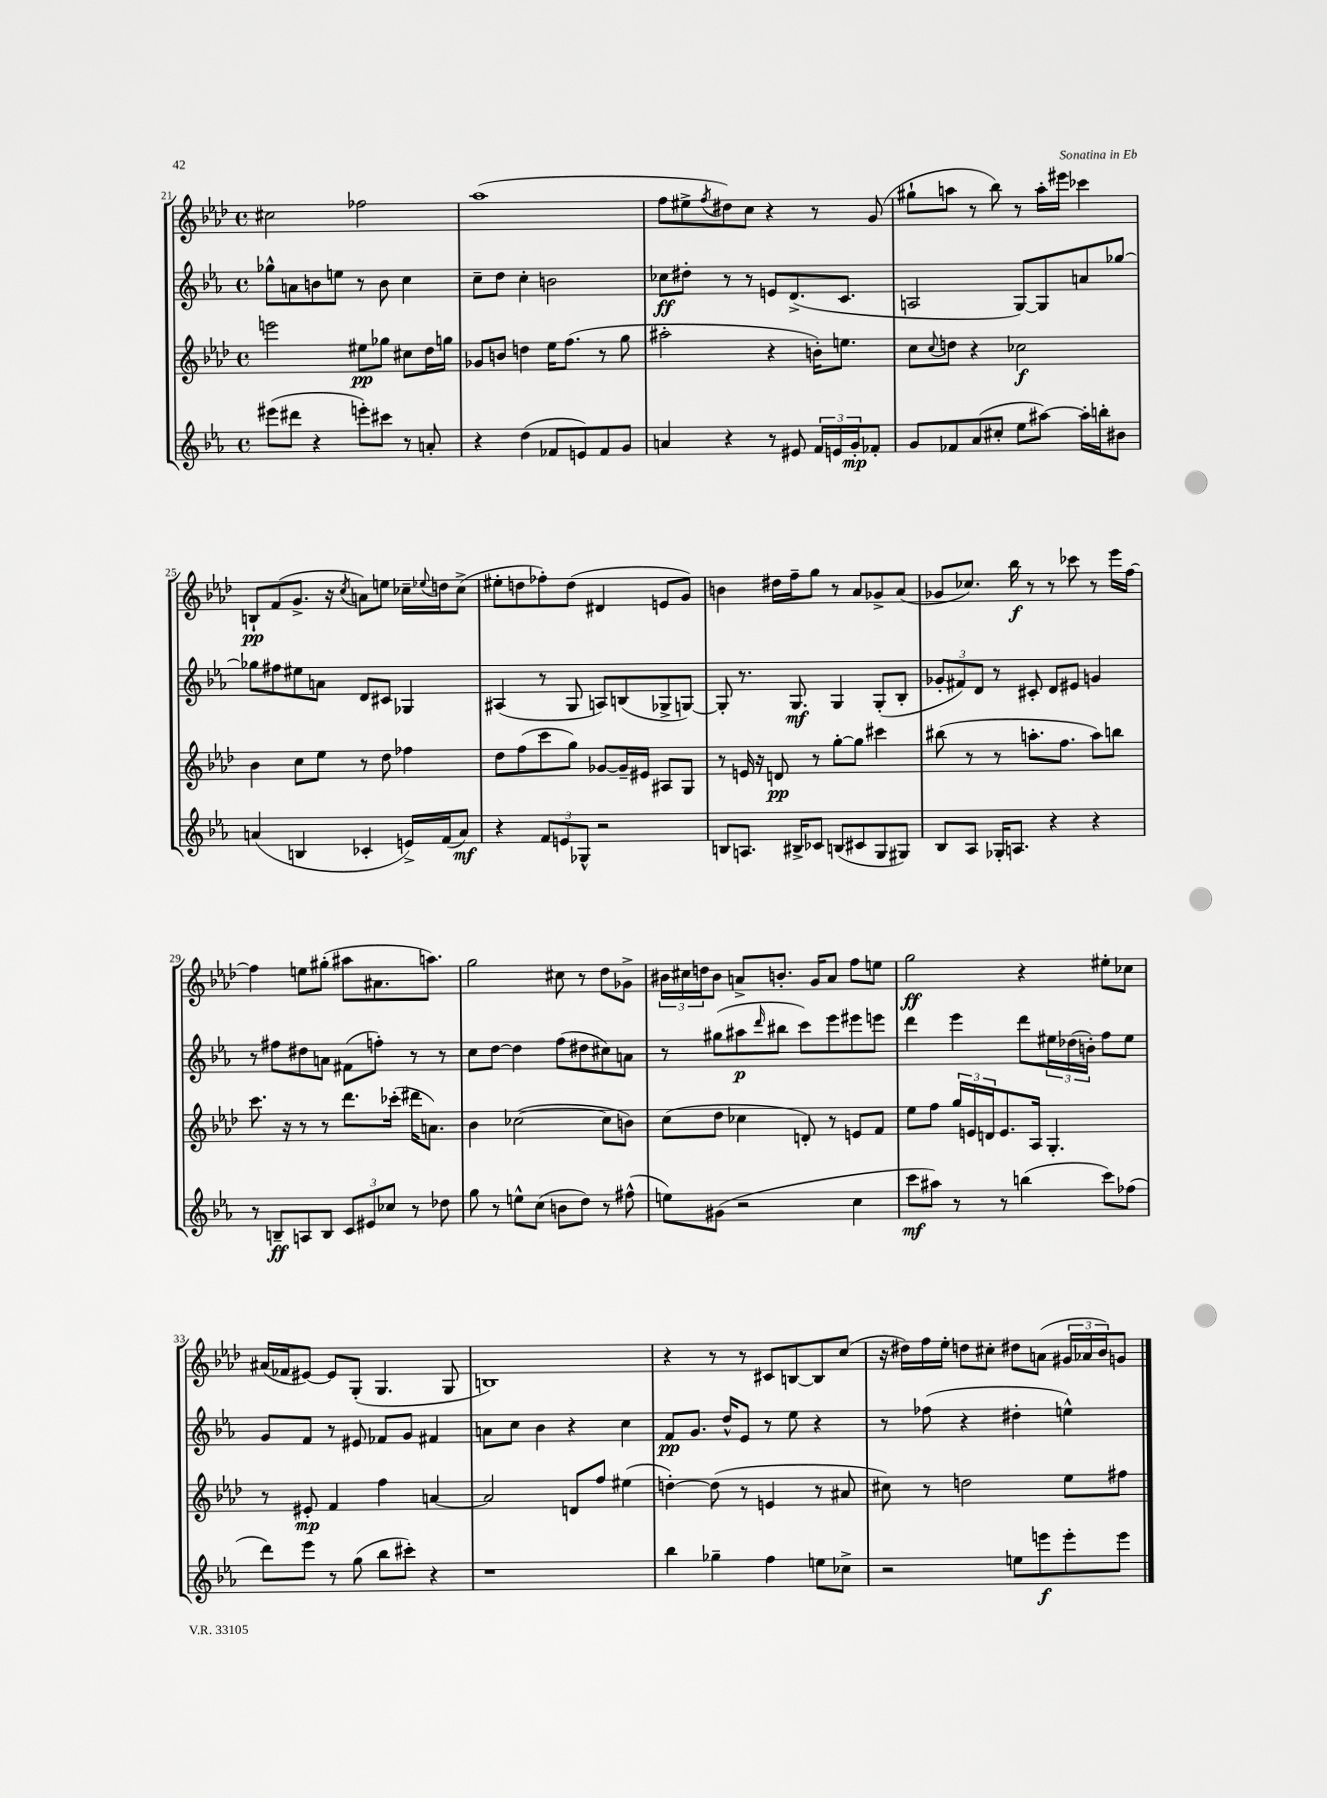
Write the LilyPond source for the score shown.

<<
\new StaffGroup <<
\new Staff = "s0" {
    \clef treble \key aes \major \defaultTimeSignature \time 4/4
    cis''2 fes''2 |
    aes''1( |
    f''8 eis''8-> \acciaccatura { f''8 } dis''8) c''8 r4 r8 g'8( |
    gis''8-! a''8 r8 bes''8) r8 a''16-. eis'''16 ces'''4 |
    b8-!\pp f'8( g'8.-> r16 \acciaccatura { c''8 } a'8) e''8 ces''16-- \appoggiatura { ees''8 } d''16 ces''8->( |
    eis''8-. d''8 fes''8-.) d''8( dis'4 e'8 g'8) |
    b'4 dis''16 f''16-- g''8 r8 aes'8 ges'8-> aes'8( |
    ges'8 ces''8.) bes''16\f r8 r8 ces'''8 r8 ees'''16 f''16~ |
    f''4 e''8 gis''8-.( ais''8 ais'8. a''8.) |
    g''2 cis''8 r8 des''8 ges'8-> |
    \tuplet 3/2 { bis'16 cis''16 d''16 } bis'8 a'8-> b'8.-. g'16 a'8 f''8 e''8 |
    g''2\ff r4 eis''8-. ces''8 |
    ais'16( fes'16 eis'8~) eis'8 g8-.( g4. g8 |
    b1) |
    r4 r8 r8 cis'8 b8~ b8 c''8( |
    r16 dis''16) f''16 ees''16-. d''8 cis''8-. dis''8 a'8( \tuplet 3/2 { gis'16 aes'16 bes'16) } g'8 \bar "|." |
}
\new Staff = "s1" {
    \clef treble \key ees \major \defaultTimeSignature \time 4/4
    ges''8-^ a'8 b'8 e''8 r8 b'8 c''4 |
    c''8-- d''8 c''4-. b'2 |
    ces''8\ff dis''8-. r8 r8 e'8 d'8.->( c'8. |
    a2 g8~) g8 a'8 ges''8~ |
    ges''8 fis''8 eis''8 a'8 d'8 cis'8 ges4 |
    ais4( r8 g8 a8) b8( ges8-> g8~) |
    g8-. r8. g8.\mf g4 g8-.( bes8-. |
    \tuplet 3/2 { ges'8-. fis'8) d'8 } r8 cis'8-. d'8 eis'8 g'4 |
    r8 fis''8 dis''8 a'8 fis'8( f''8-.) r8 r8 |
    c''8 d''8~ d''4 f''8( dis''8 cis''8) a'8 |
    r8 gis''8( ais''8\p \grace { d'''16 } bis''8 c'''8) ees'''8 eis'''8 e'''8 |
    d'''4 ees'''4 d'''8 \tuplet 3/2 { eis''16 des''16( b'16-.) } f''8 eis''8 |
    g'8 f'8 r8 eis'8 fes'8 g'8 fis'4 |
    a'8 c''8 bes'4 r4 c''4 |
    f'8\pp g'8. d''16-^ ees'8 r8 ees''8 r4 |
    r8 fes''8( r4 dis''4-. e''4-^) \bar "|." |
}
\new Staff = "s2" {
    \clef treble \key aes \major \defaultTimeSignature \time 4/4
    e'''2 eis''8\pp ges''8 cis''8 des''16 g''16 |
    ges'8 b'8 d''4 ees''16 f''8.( r8 g''8 |
    ais''2-. r4 b'16-.) e''8. |
    c''8 \appoggiatura { c''8 } d''8 r4 ces''2\f |
    bes'4 c''8 ees''8 r8 des''8 fes''4 |
    des''8 f''8( c'''8 g''8) ges'8~ ges'16-- eis'16 ais8 g8 |
    r8 e'16 r16 d'8\pp r8 g''8~-. g''8 cis'''4 |
    bis''8( r8 r8 a''8.-. f''8. a''8) b''8 |
    c'''8. r16 r8 r8 des'''8. ces'''16-.( dis'''16 a'8.) |
    bes'4 ces''2~( ces''8 b'8) |
    c''8( des''8 ces''4 d'8-.) r8 e'8 f'8 |
    ees''8 f''8 \tuplet 3/2 { g''16 e'16 d'16 } e'8. aes16 g4.-. |
    r8 eis'8-.\mp f'4 f''4 a'4~ |
    a'2 d'8 f''8 eis''4( |
    d''4~-.) d''8( r8 e'4 r8 ais'8 |
    cis''8) r8 d''2 ees''8 fis''8 \bar "|." |
}
\new Staff = "s3" {
    \clef treble \key ees \major \defaultTimeSignature \time 4/4
    eis'''8( dis'''8 r4 e'''8-.) cis'''8 r8 a'8-. |
    r4 d''4( fes'8 e'8) fes'8 g'8 |
    a'4 r4 r8 eis'8 \tuplet 3/2 { f'16 e'16 g'16-.\mp } fes'8-. |
    g'8 fes'8 aes'8( cis''8-. ees''8 ais''8~) ais''16-. b''16-. bis'8 |
    a'4( b4 ces'4-. e'16->) f'16( a'8\mf) |
    r4 \tuplet 3/2 { f'8 e'8 ges8-^ } r2 |
    b8 a8. bis16-> ces'8 b8( cis'8 g8 gis8) |
    bes8 aes8 ges16-. a8. r4 r4 |
    r8 b8--\ff a8 b8 \tuplet 3/2 { c'8 eis'8 ces''8 } r8 des''8 |
    g''8 r8 e''8-^ c''8( b'8 d''8) r8 fis''8-^( |
    e''8) gis'8( r2 c''4 |
    c'''8\mf ais''8) r8 r8 b''4( c'''8) fes''8( |
    d'''8) ees'''8 r8 g''8( bes''8 cis'''8-.) r4 |
    r1 |
    bes''4 ges''4-- f''4 e''8 ces''8-> |
    r2 e''8 e'''8\f e'''8-. e'''8 \bar "|." |
}
>>
>>
\layout { \context { \Score currentBarNumber = #21 } }
